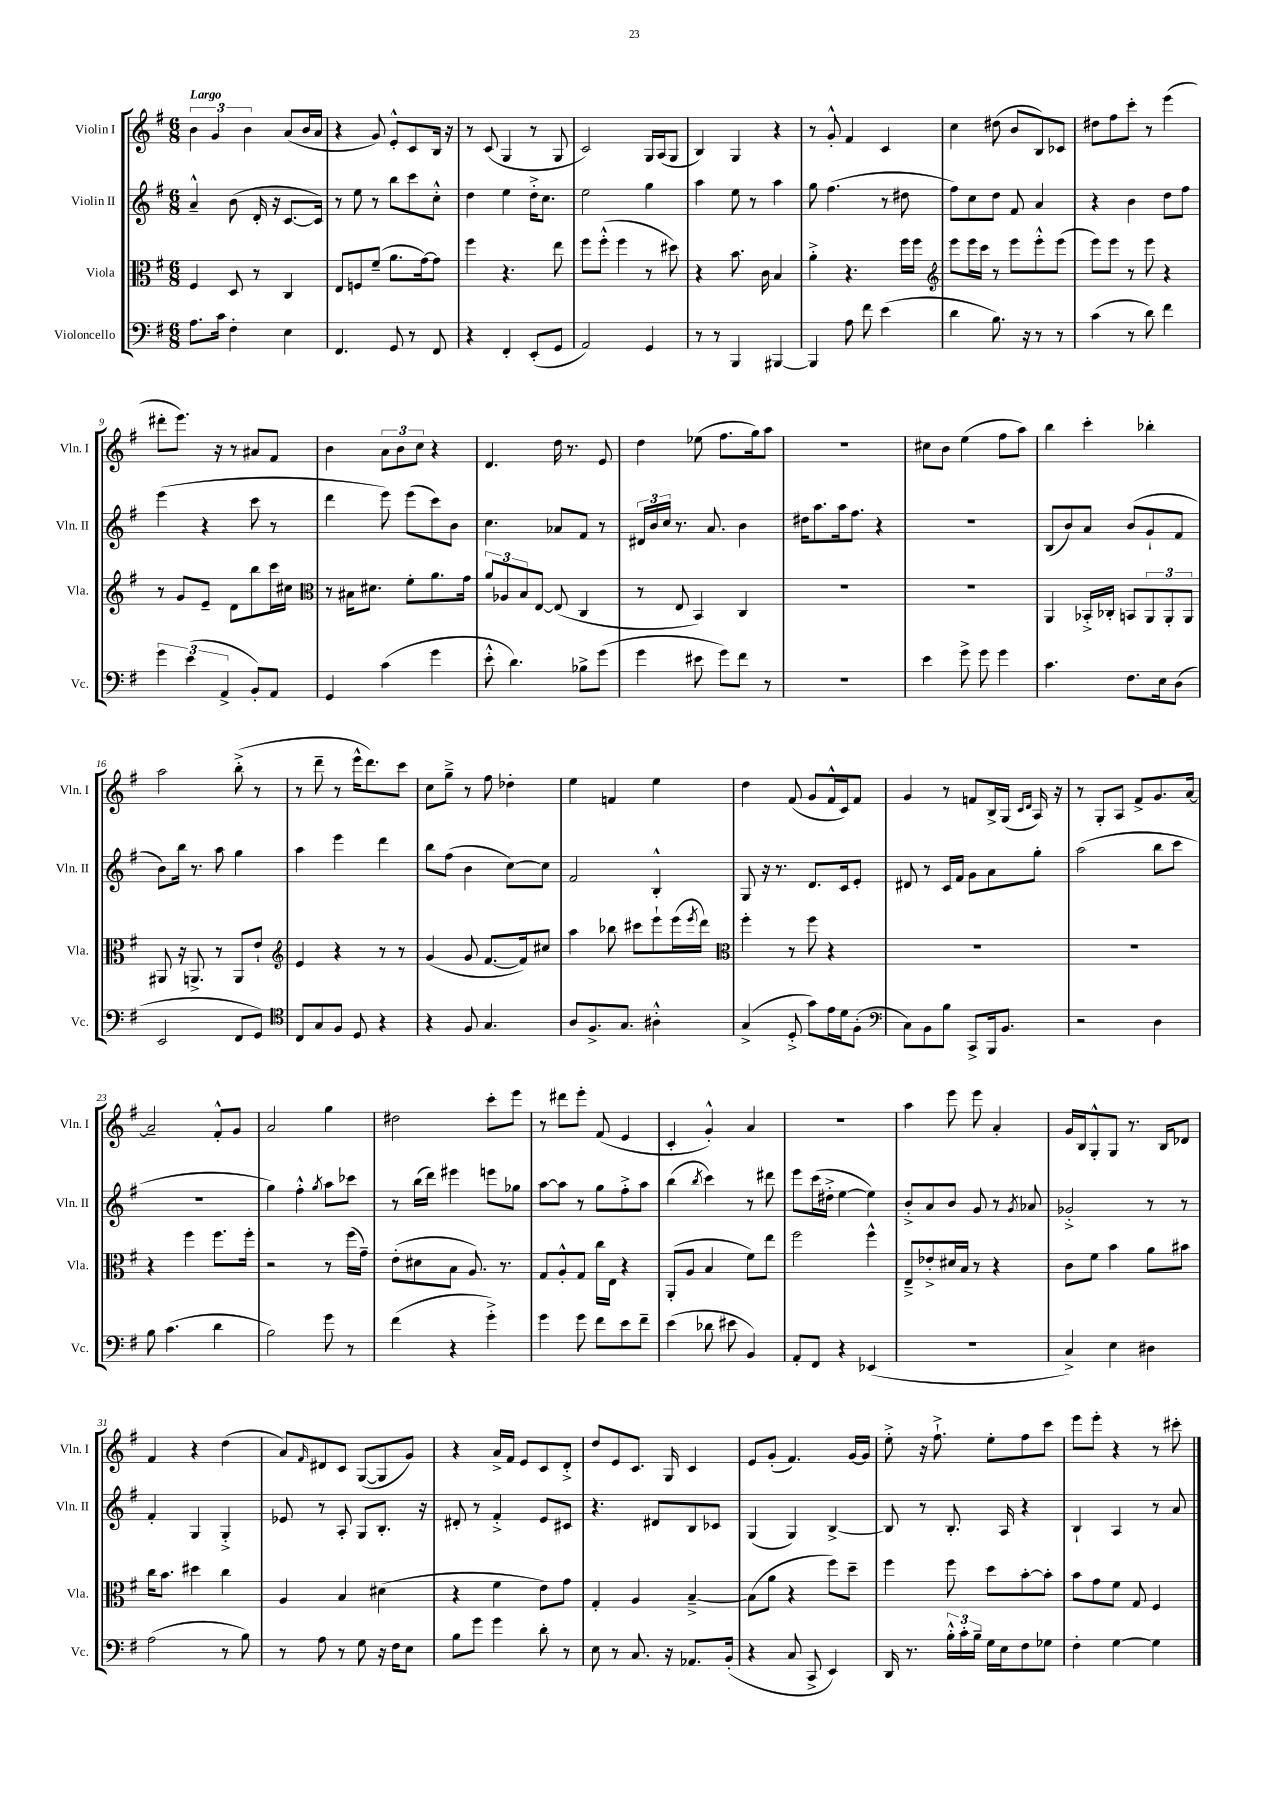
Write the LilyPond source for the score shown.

<<
\new StaffGroup <<
\new Staff = "s0" \with { instrumentName = "Violin I" shortInstrumentName = "Vln. I" } {
    \clef treble \key g \major \numericTimeSignature \time 6/8 \tempo "Largo"
    \tuplet 3/2 { b'4 g'4 b'4 } a'8( b'16 a'16 |
    r4 g'8) e'8-.-^ c'8 b16 r16 |
    r8 c'8( g4 r8 g8 |
    c'2) g16 a16( g8 |
    b4) g4 r4 |
    r8 g'8-.-^ fis'4 c'4 |
    c''4 dis''8( b'8 b8) ces'8 |
    dis''8 fis''8 c'''8-. r8 e'''4( |
    dis'''8-. e'''8.) r16 r8 ais'8 fis'8 |
    b'4 \tuplet 3/2 { a'8 b'8 c''8 } r4 |
    d'4. d''16 r8. e'8 |
    d''4 ees''8( fis''8. g''16) a''8 |
    R2. |
    cis''8 b'8 e''4( fis''8 a''8) |
    b''4 c'''4-. bes''4-. |
    a''2 b''8-.->( r8 |
    r8 d'''8-- r8 e'''16-^ d'''8.) c'''8 |
    c''8 g''8---> r8 fis''8 des''4-. |
    e''4 f'4 e''4 |
    d''4 fis'8( g'8 fis'16-^ c'16) fis'8 |
    g'4 r8 f'8 b16-> g16( \grace { c'16 d'16 } a16) r16 |
    r8 g8-. a8 fis'8-> g'8. a'16~ |
    a'2-- fis'8-.-^ g'8 |
    a'2 g''4 |
    dis''2 c'''8-. e'''8 |
    r8 dis'''8 e'''8-. fis'8( e'4 |
    c'4-. g'4-.-^) a'4 |
    R2. |
    a''4 e'''8 e'''8 a'4-. |
    g'16 b16 g8-.-^ g8 r8. b16 des'8 |
    fis'4 r4 d''4( |
    a'8) \grace { fis'16 } dis'8 c'8 g8~( g8 g'8) |
    r4 a'16-> fis'16 e'8 c'8 d'8-.-> |
    d''8 e'8 c'8. g16 c'4 |
    e'8 g'8-.( fis'4.) g'16~ g'16 |
    e''8-.-> r16 fis''8.-!-> e''8-. fis''8 c'''8 |
    e'''8 e'''8-. r4 r8 cis'''8-. \bar "|." |
}
\new Staff = "s1" \with { instrumentName = "Violin II" shortInstrumentName = "Vln. II" } {
    \clef treble \key g \major \numericTimeSignature \time 6/8
    a'4---^ b'8( d'16-. r16 c'8.~ c'16) |
    r8 e''8 r8 b''8 c'''8 c''8-.-^ |
    d''4 e''4 d''16-.-> c''8. |
    e''2 g''4 |
    a''4 e''8 r8 a''4 |
    g''8 fis''4.( r8 dis''8 |
    fis''8) c''8 d''8 fis'8 a'4 |
    r4 b'4 d''8 fis''8 |
    e'''4( r4 c'''8 r8 |
    d'''4 e'''8) e'''8( c'''8) b'8 |
    c''4. aes'8 fis'8 r8 |
    \tuplet 3/2 { dis'16 b'16 c''16 } r8. a'8. b'4 |
    dis''16 a''8. a''16 fis''8. r4 |
    R2. |
    b8( b'8) a'8 b'8( g'8-! fis'8 |
    b'8) b''16 r8. a''8 g''4 |
    a''4 e'''4 d'''4 |
    b''8 fis''8( b'4 c''8~) c''8 |
    fis'2 b4-.-^ |
    g8 r16 r8. d'8. c'16 e'8-. |
    dis'8 r8 c'16 fis'16 g'8 a'8 g''8-. |
    a''2( b''8 c'''8 |
    R2. |
    g''4) fis''4-.-^ \acciaccatura { g''8 } a''8 ces'''8 |
    r8 b''16( d'''16) eis'''4 e'''8 ges''8 |
    a''8~ a''8 r8 g''8 fis''8-.-> a''8 |
    b''4( \acciaccatura { b''8 } c'''4) r8 dis'''8 |
    e'''8 c'''16( dis''16-.-> e''4~ e''4) |
    b'8-.-> a'8 b'8 g'8 r8 \acciaccatura { g'8 } aes'8 |
    ges'2-.-> r8 r8 |
    fis'4-. g4 g4-.-> |
    ees'8 r8 a8-. g8 b8.-. r16 |
    dis'8-. r8 fis'4-.-> e'8 cis'8 |
    r4. dis'8 b8 ces'8 |
    g4( g4) b4~-> |
    b8 r8 b8.-. a16 r4 |
    b4-! a4 r8 a'8 \bar "|." |
}
\new Staff = "s2" \with { instrumentName = "Viola" shortInstrumentName = "Vla." } {
    \clef alto \key g \major \numericTimeSignature \time 6/8
    fis4 d8 r8 c4 |
    e8 f8 fis'8--( a'8. g'16~) g'8 |
    fis''4 r4. e''8 |
    fis''8 fis''8-.-^( fis''4 r8 dis''8) |
    r4 b'8. c'16 b4 |
    a'4-.-> r4. fis''16 fis''16 |
    \clef treble e'''8 e'''16 c'''16 r8 e'''8 e'''8-.-^ e'''8( |
    e'''8) e'''8 r8 e'''8 r4 |
    r8 g'8 e'8-- d'8 b''8 c'''16 cis''16 |
    \clef alto r8 bis16 dis'8. fis'8-. a'8. g'16 |
    \tuplet 3/2 { a'8 aes8 b8 } e8~ e8( c4 |
    r8 e8 b,4) c4 |
    R2. |
    R2. |
    a,4 bes,16-.-> ces16-. b,8 \tuplet 3/2 { a,8 a,8-. a,8 } |
    ais,8 r16 a,8.-> r8 a,8 e'8-! |
    \clef treble e'4 r4 r8 r8 |
    g'4( g'8 fis'8.~ fis'16) cis''8 |
    a''4 bes''8 cis'''8 e'''8-! e'''16( \acciaccatura { e'''8 } d'''16) |
    \clef alto fis''4-. r8 fis''8 r4 |
    R2. |
    R2. |
    r4 fis''4 fis''8. fis''16-. |
    r2 r8 fis''16( g'16--) |
    e'8-.( dis'8 b8 a8.) r8. |
    g8 a8-.-^ g8 c''16 e16 r4 |
    a,8-.( a8 b4 fis'8) e''8 |
    fis''2 fis''4-^ |
    e8---> ees'8-.-> dis'16 b16 r8 r4 |
    c'8 fis'8 b'4 a'8 bis'8 |
    c''16 b'8. dis''4 c''4 |
    a4 b4 dis'4( |
    r4 fis'4 e'8) g'8 |
    g4-. a4 b4~---> |
    b8( a'8 r4 fis''8) d''8-- |
    fis''4 fis''8 d''8 b'8~-. b'8-. |
    b'8 g'8 fis'8 g8 fis4 \bar "|." |
}
\new Staff = "s3" \with { instrumentName = "Violoncello" shortInstrumentName = "Vc." } {
    \clef bass \key g \major \numericTimeSignature \time 6/8
    a8. c'16 fis4-. e4 |
    fis,4. g,8 r8 fis,8 |
    r4 fis,4-. e,8-.( g,8 |
    a,2) g,4 |
    r8 r8 b,,4 bis,,4~ |
    bis,,4 a8 fis'8 e'4( |
    d'4 b8.) r16 r8 r8 |
    c'4( r8 d'8) fis'4 |
    \tuplet 3/2 { g'4 e'4( a,4-> } b,8-.) a,8 |
    g,4 c'4( g'4 |
    e'8-.-^ d'4.) bes8-> g'8( |
    g'4 eis'8 g'8) fis'8 r8 |
    R2. |
    e'4 g'8-> g'8 g'4 |
    c'4. fis8. e16 d8( |
    e,2 fis,8 g,8) |
    \clef tenor c8 g8 fis8 d8 r4 |
    r4 fis8 g4. |
    a8 fis8.-> g8. ais4-.-^ |
    g4->( d8-.-> g'8) e'16 d'16 fis8-.( |
    \clef bass c8) b,8 b8 c,8-> b,,16 b,8. |
    r2 d4 |
    b8 c'4.( d'4 |
    b2) g'8 r8 |
    fis'4( r4 g'4-.->) |
    g'4 g'8 fis'8 e'8 fis'8-- |
    e'4( des'8 eis'8 b,4) |
    a,8-. fis,8 r4 ees,4( |
    R2. |
    c4->) e4 dis4 |
    a2( r8 b8) |
    r8 a8 r8 g8 r16 fis16 e8 |
    b8 g'8 g'4 d'8-. r8 |
    e8 r8 c8. r16 aes,8. b,16-.( |
    r4 c8 c,8-> e,4) |
    d,16 r8. \tuplet 3/2 { b16-.-^ c'16-. b16-- } g16 e16 fis8 ges8 |
    fis4-. g4~ g4 \bar "|." |
}
>>
>>
